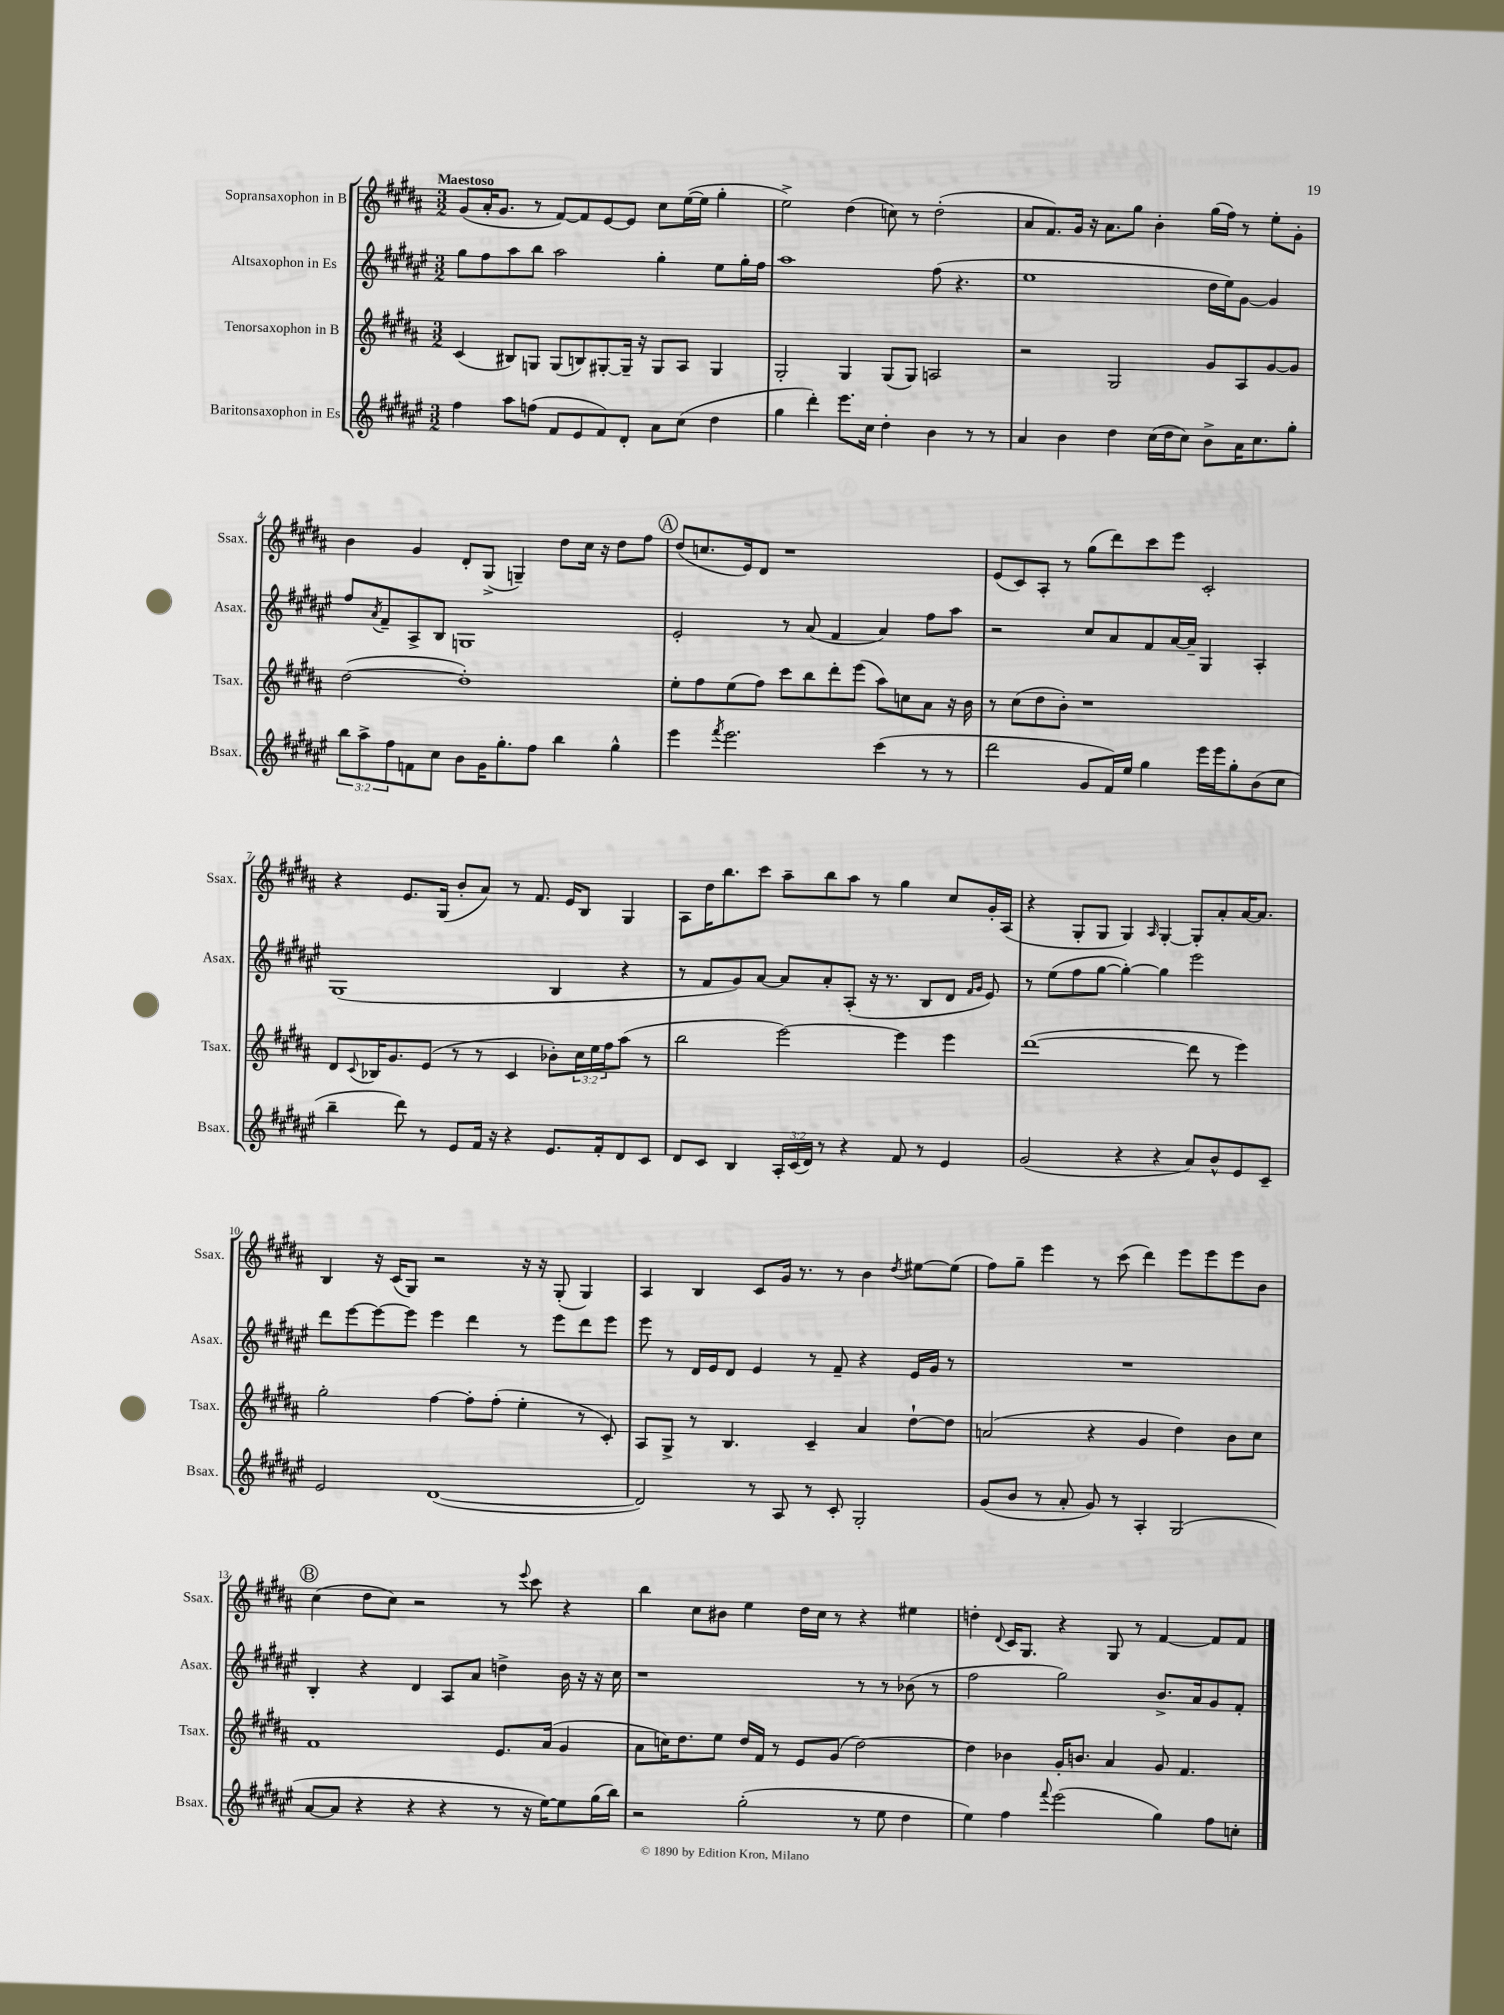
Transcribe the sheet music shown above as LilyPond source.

<<
\new StaffGroup <<
\new Staff = "s0" \with { instrumentName = "Sopransaxophon in B" shortInstrumentName = "Ssax." } {
    \clef treble \key b \major \numericTimeSignature \time 3/2 \tempo "Maestoso"
    gis'8( ais'16-. gis'8. r8 fis'8~) fis'8 e'8~ e'8 cis''8 e''16~( e''16 gis''4-. |
    e''2->) dis''4( c''8) r8 dis''2-.( |
    ais'8 fis'8.) gis'16 r16 ais'8. gis''8 b'4-. gis''16( fis''16) r8 e''8-. gis'8-. |
    b'4 gis'4 dis'8-. gis8->( g4--) dis''8 cis''16 r16 dis''8 fis''8 |
    \mark \markup { \circle "A" } dis''8( c''8. e'16) dis'8 r1 |
    e'8( cis'8) ais8-. r8 gis''8( dis'''8) cis'''8 e'''8 cis'2-. |
    r4 e'8. gis16( b'8-. ais'8) r8 fis'8. e'16 b8 gis4 |
    ais8 dis''16 b''8. cis'''8 ais''8-- b''8 ais''8 r8 gis''4 cis''8 gis'16-. ais16( |
    r4 gis8-. gis8 gis4) \grace { ais16 } gis4~-. gis8-. ais'8-. ais'16~ ais'8. |
    b4 r16 cis'16( gis8) r2 r16 r16 gis8-.( gis4) |
    ais4 b4 cis'8 gis'16 r8. r8 b'4 \acciaccatura { dis''8 } eis''8~ eis''8( |
    fis''8) gis''8-- e'''4 r8 cis'''8( dis'''4) e'''8 e'''8 e'''8 b'8 |
    \mark \markup { \circle "B" } cis''4( dis''8 cis''8) r2 r8 \appoggiatura { e'''8 } cis'''8 r4 |
    b''4 cis''8 bis'8 e''4 dis''16 cis''16 r8 r4 eis''4 |
    d''4-. \appoggiatura { dis'8 } cis'16 gis8. r4 gis8 r8 fis'4~ fis'8 fis'8 \bar "|." |
}
\new Staff = "s1" \with { instrumentName = "Altsaxophon in Es" shortInstrumentName = "Asax." } {
    \clef treble \key fis \major \numericTimeSignature \time 3/2
    gis''8 fis''8 ais''8 b''8 ais''2 gis''4-. eis''8 gis''16-. fis''16 |
    ais''1 fis''8( r4. |
    eis''1 dis''16 eis''16) gis'8~ gis'4 |
    fis''8 \acciaccatura { ais'8 } fis'8-- ais8-> b8 g1 |
    \mark \markup { \circle "A" } eis'2-. r8 ais'8( fis'4 ais'4) fis''8 ais''8 |
    r2 cis''8 ais'8 fis'8 ais'16~ ais'16-- gis4 ais4-. |
    gis1( b4 r4 |
    r8 fis'8 gis'8) ais'8~ ais'8 ais'8-. ais8-.( r16 r8. b8 dis'8 \grace { fis'16 gis'16 } eis'8) |
    r8 eis''8( fis''8 gis''8~ gis''4~-.) gis''4 eis'''2 |
    dis'''8 eis'''8~ eis'''8~ eis'''8 eis'''4 dis'''4 r8 eis'''8 dis'''8 eis'''8 |
    eis'''8 r8 dis'16 eis'16 dis'8 eis'4 r8 fis'8-- r4 eis'16 gis'16 r8 |
    R1. |
    \mark \markup { \circle "B" } b4-. r4 dis'4 ais8 ais'8 d''4-> b'16 r16 r16 cis''16 |
    r1 r8 r8 bes'8( r8 |
    fis''2 gis''2) b'8.-> ais'16 gis'8 fis'8-. \bar "|." |
}
\new Staff = "s2" \with { instrumentName = "Tenorsaxophon in B" shortInstrumentName = "Tsax." } {
    \clef treble \key b \major \numericTimeSignature \time 3/2 \override Staff.TupletNumber.text = #tuplet-number::calc-fraction-text
    cis'4( bis8) g8 g8( b8) gis8~-. gis16-- r16 gis8 ais8 gis4 |
    gis2-. gis4 gis8( gis8) a2 |
    r2 gis2 gis'8 ais8 gis'8~ gis'8 |
    dis''2~( dis''1-.) |
    \mark \markup { \circle "A" } e''8-. fis''8 e''8( fis''8) cis'''8 b''8 dis'''8-. e'''8( ais''8) c''8 ais'8 r16 b'16 |
    r8 cis''8( dis''8 b'8-.) r1 |
    dis'8 \appoggiatura { cis'8 } bes16 gis'8. e'8( r8 r8 cis'4 bes'8-.) \tuplet 3/2 { cis''16 e''16 fis''16 } ais''8( r8 |
    b''2 e'''2~) e'''4 e'''4 |
    dis'''1~( dis'''8 r8 e'''4) |
    gis''2-. fis''4~ fis''8-. fis''8-.( e''4-. r8 cis'8-.) |
    ais8 gis8-> r8 b4. cis'4-- ais'4 dis''8~-! dis''8 |
    a'2( r4 gis'4 dis''4) b'8 cis''8 |
    \mark \markup { \circle "B" } fis'1 e'8. ais'16( gis'4 |
    ais'8 c''16) dis''8. e''8 dis''16 fis'16 r8 e'8 gis'8( dis''2~) |
    dis''4 bes'4 gis'16-. b'8. ais'4 gis'8 fis'4. \bar "|." |
}
\new Staff = "s3" \with { instrumentName = "Baritonsaxophon in Es" shortInstrumentName = "Bsax." } {
    \clef treble \key fis \major \numericTimeSignature \time 3/2 \override Staff.TupletNumber.text = #tuplet-number::calc-fraction-text
    fis''4 ais''8 f''8( fis'8 eis'8 fis'8) dis'8-. ais'8 cis''8( dis''4 |
    gis''4 dis'''4-.) eis'''8. cis''16 dis''4-. b'4 r8 r8 |
    ais'4 b'4 dis''4 cis''16( dis''16 cis''8) b'8-> ais'16 cis''8. gis''8-. |
    \tuplet 3/2 { b''8 ais''8-> fis''8 } f'8 cis''8 b'8 gis'16 gis''8.-. fis''8 b''4 gis''4-^ |
    \mark \markup { \circle "A" } eis'''4 \acciaccatura { fis'''8 } eis'''2. cis'''4( r8 r8 |
    dis'''2 gis'8 fis'16) eis''16 gis''4 eis'''16 eis'''16 gis''8-. b'8( cis''8 |
    b''4-- dis'''8) r8 eis'8 fis'16 r16 r4 eis'8. fis'16-. dis'8 cis'8 |
    dis'8 cis'8 b4 \tuplet 3/2 { ais16-. cis'16( dis'16) } r8 r4 fis'8 r8 eis'4 |
    gis'2( r4 r4 ais'8) b'8-^ eis'8 cis'8-- |
    eis'2 dis'1~( |
    dis'2) r8 ais8 r8 cis'8-. gis2-. |
    gis'8( b'8 r8 ais'8-. gis'8) r8 ais4-. gis2( |
    \mark \markup { \circle "B" } ais'8~ ais'8 r4 r4 r4 r8 r16 eis''16~) eis''8 gis''16( b''16) |
    r2 gis''2-.( r8 eis''8 dis''4 |
    eis''4) fis''4 \appoggiatura { fis'''8 } eis'''2( gis''4) fis''8 c''8-. \bar "|." |
}
>>
>>
